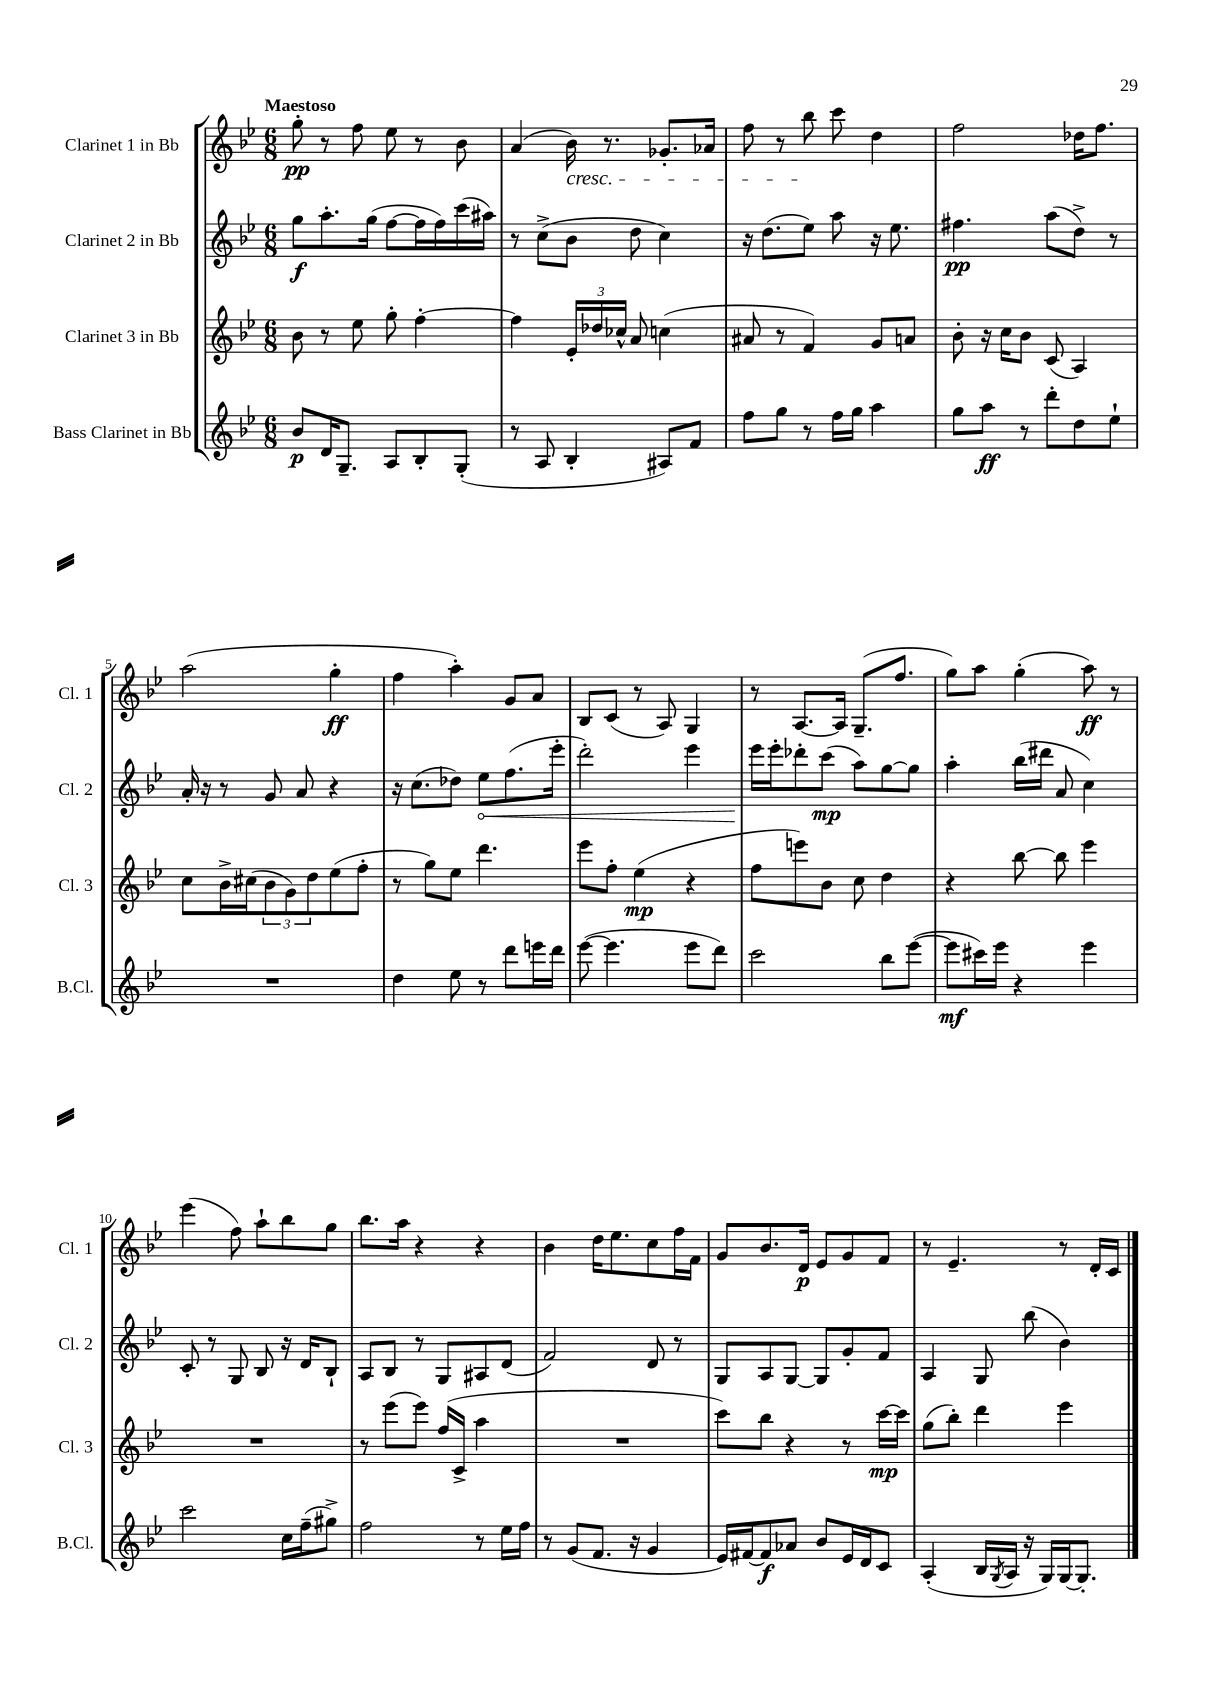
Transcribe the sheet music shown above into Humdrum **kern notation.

**kern	**dynam	**kern	**dynam	**kern	**dynam	**kern	**dynam
*part4	*part4	*part3	*part3	*part2	*part2	*part1	*part1
*staff4	*staff4	*staff3	*staff3	*staff2	*staff2	*staff1	*staff1
*I"Bass Clarinet in Bb	*	*I"Clarinet 3 in Bb	*	*I"Clarinet 2 in Bb	*	*I"Clarinet 1 in Bb	*
*I'B.Cl.	*	*I'Cl. 3	*	*I'Cl. 2	*	*I'Cl. 1	*
*clefG2	*	*clefG2	*	*clefG2	*	*clefG2	*
*k[b-e-]	*	*k[b-e-]	*	*k[b-e-]	*	*k[b-e-]	*
*M6/8	*	*M6/8	*	*M6/8	*	*M6/8	*
=1	=1	=1	=1	=1	=1	=1	=1
!	!	!	!	!	!	!LO:TX:a:B:t=Maestoso	!
8b-/L	p	8b-\	.	8gg\L	f	8gg'\	pp
16d/K	.	8r	.	8.aa'\	.	8r	.
8.G~/J	.	.	.	.	.	.	.
.	.	8ee-\	.	.	.	8ff\	.
.	.	.	.	(16gg\Jk	.	.	.
8A/L	.	8gg'\	.	[8ff\L	.	8ee-\	.
8B-'/	.	[4ff'\	.	16ff\L]	.	8r	.
.	.	.	.	16ff\)	.	.	.
(8G'/J	.	.	.	(16ccc\	.	8b-\	.
.	.	.	.	16aa#X\JJ)	.	.	.
=2	=2	=2	=2	=2	=2	=2	=2
8r	.	4ff\]	.	8r	.	(4a/	.
8A/	.	.	.	(8cc^\L	.	.	.
!	!	!	!	!	!	!LO:TX:b:i:t=cresc.	!
4B-'/	.	24e-'/LL	.	8b-\J	.	16b-\)	.
.	.	24dd-X/	.	.	.	.	.
.	.	.	.	.	.	8.r	.
.	.	24cc-X^^/JJ	.	.	.	.	.
.	.	8a/	.	8dd\	.	.	.
8A#X/L)	.	(4ccn\	.	4cc\)	.	8.g-X'/L	.
8f/J	.	.	.	.	.	.	.
.	.	.	.	.	.	16a-X/Jk	.
=3	=3	=3	=3	=3	=3	=3	=3
8ff\L	.	8a#X/	.	16r	.	8ff\	.
.	.	.	.	(8.dd\L	.	.	.
8gg\J	.	8r	.	.	.	8r	.
8r	.	4f/)	.	8ee-\J)	.	8bb-\	.
16ff\LL	.	.	.	8aa\	.	8ccc\	.
16gg\JJ	.	.	.	.	.	.	.
4aa\	.	8g/L	.	16r	.	4dd\	.
.	.	.	.	8.ee-\	.	.	.
.	.	8an/J	.	.	.	.	.
=4	=4	=4	=4	=4	=4	=4	=4
8gg\L	.	8b-'\	.	4.ff#X\	pp	2ff\	.
8aa\J	ff	16r	.	.	.	.	.
.	.	16cc\KL	.	.	.	.	.
8r	.	8b-\J	.	.	.	.	.
8ddd'\L	.	(8c/	.	(8aa\L	.	.	.
8dd\	.	4A/)	.	8dd^\J)	.	16dd-X\KL	.
.	.	.	.	.	.	8.ff\J	.
8ee-`\J	.	.	.	8r	.	.	.
!!LO:LB:g=z
=5	=5	=5	=5	=5	=5	=5	=5
2.r	.	8cc\L	.	16a'/	.	(2aa\	.
.	.	.	.	16r	.	.	.
.	.	16b-^\L	.	8r	.	.	.
.	.	(16cc#X\J	.	.	.	.	.
.	.	12b-\	.	8g/	.	.	.
.	.	12g\)	.	.	.	.	.
.	.	.	.	8a/	.	.	.
.	.	12dd\	.	.	.	.	.
.	.	(8ee-\	.	4r	.	4gg'\	ff
.	.	8ff'\J	.	.	.	.	.
=6	=6	=6	=6	=6	=6	=6	=6
4dd\	.	8r	.	16r	.	4ff\	.
.	.	.	.	(8.cc\L	.	.	.
.	.	8gg\L)	.	.	.	.	.
8ee-\	.	8ee-\J	.	8dd-X\J)	.	4aa'\)	.
!	!	!	!	!	!LO:HP:b	!	!
8r	.	4.ddd\	.	8ee-\L	<	.	.
8ddd\L	.	.	.	(8.ff\	.	8g/L	.
16eeen\L	.	.	.	.	.	8a/J	.
16ddd\JJ	.	.	.	16eee-'\Jk	.	.	.
=7	=7	=7	=7	=7	=7	=7	=7
([8eee-\	.	8eee-\L	.	2ddd'\)	.	8B-/L	.
4.eee-\]	.	8ff'\J	.	.	.	(8c/J	.
.	.	(4ee-\	mp	.	.	8r	.
.	.	.	.	.	.	8A/)	.
8eee-\L	.	4r	.	4eee-\	.	4G/	.
8ddd\J)	.	.	.	.	.	.	.
=8	=8	=8	=8	=8	=8	=8	=8
2ccc\	.	8ff\L	.	16eee-\LL	.	8r	.
.	.	.	.	16eee-'\J	[	.	.
.	.	8eeen\)	.	8ddd-X'\	.	[8.A/L	.
.	.	8b-\J	.	(8ccc\J	mp	.	.
.	.	.	.	.	.	16A/Jk]	.
.	.	8cc\	.	8aa\L)	.	(8.G~/L	.
8bb-\L	.	4dd\	.	[8gg\	.	.	.
.	.	.	.	.	.	8.ff/J	.
([8eee-\J	.	.	.	8gg\J]	.	.	.
=9	=9	=9	=9	=9	=9	=9	=9
8eee-\L]	mf	4r	.	4aa'\	.	8gg\L)	.
16ccc#X\L)	.	.	.	.	.	8aa\J	.
16eee-\JJ	.	.	.	.	.	.	.
4r	.	[8bb-\	.	(16bb-\LL	.	(4gg'\	.
.	.	.	.	16ddd#X\JJ	.	.	.
.	.	8bb-\]	.	8a/	.	.	.
4eee-\	.	4eee-\	.	4cc\)	.	8aa\)	ff
.	.	.	.	.	.	8r	.
!!LO:LB:g=z
=10	=10	=10	=10	=10	=10	=10	=10
2ccc\	.	2.r	.	8c'/	.	(4eee-\	.
.	.	.	.	8r	.	.	.
.	.	.	.	8G/	.	8ff\)	.
.	.	.	.	8B-/	.	8aa`\L	.
16cc\LL	.	.	.	16r	.	8bb-\	.
(16ff~\J	.	.	.	16d/KL	.	.	.
8gg#X^\J)	.	.	.	8B-`/J	.	8gg\J	.
=11	=11	=11	=11	=11	=11	=11	=11
2ff\	.	8r	.	8A/L	.	8.bb-\L	.
.	.	(8eee-\L	.	8B-/J	.	.	.
.	.	.	.	.	.	16aa\Jk	.
.	.	8eee-\J)	.	8r	.	4r	.
.	.	(16ff/LL	.	8G/L	.	.	.
.	.	16c^/JJ	.	.	.	.	.
8r	.	4aa\	.	8A#X/	.	4r	.
16ee-\LL	.	.	.	(8d/J	.	.	.
16ff\JJ	.	.	.	.	.	.	.
=12	=12	=12	=12	=12	=12	=12	=12
8r	.	2.r	.	2f/)	.	4b-\	.
(8g/L	.	.	.	.	.	.	.
8.f/J	.	.	.	.	.	16dd\KL	.
.	.	.	.	.	.	8.ee-\	.
16r	.	.	.	.	.	.	.
4g/	.	.	.	8d/	.	8cc\	.
.	.	.	.	8r	.	16ff\L	.
.	.	.	.	.	.	16f\JJ	.
=13	=13	=13	=13	=13	=13	=13	=13
16e-/LL)	.	8ccc\L)	.	8G/L	.	8g/L	.
[16f#X/J	.	.	.	.	.	.	.
8f#/]	f	8bb-\J	.	8A/	.	8.b-/	.
8a-X/J	.	4r	.	[8G/J	.	.	.
.	.	.	.	.	.	16d/Jk	p
8b-/L	.	.	.	8G/L]	.	8e-/L	.
16e-/L	.	8r	.	8g'/	.	8g/	.
16d/J	.	.	.	.	.	.	.
8c/J	.	[16ccc\LL	mp	8f/J	.	8f/J	.
.	.	16ccc\JJ]	.	.	.	.	.
=14	=14	=14	=14	=14	=14	=14	=14
(4A'/	.	(8gg\L	.	4A/	.	8r	.
.	.	8bb-'\J)	.	.	.	4.e-~/	.
16B-/LL	.	4ddd\	.	8G/	.	.	.
8qG/	.	.	.	.	.	.	.
16A/JJ	.	.	.	.	.	.	.
16r	.	.	.	(8bb-\	.	.	.
16G/LL)	.	.	.	.	.	.	.
[16G/J	.	4eee-\	.	4b-\)	.	8r	.
8.G'/J]	.	.	.	.	.	.	.
.	.	.	.	.	.	16d'/LL	.
.	.	.	.	.	.	16c/JJ	.
==	==	==	==	==	==	==	==
*-	*-	*-	*-	*-	*-	*-	*-
